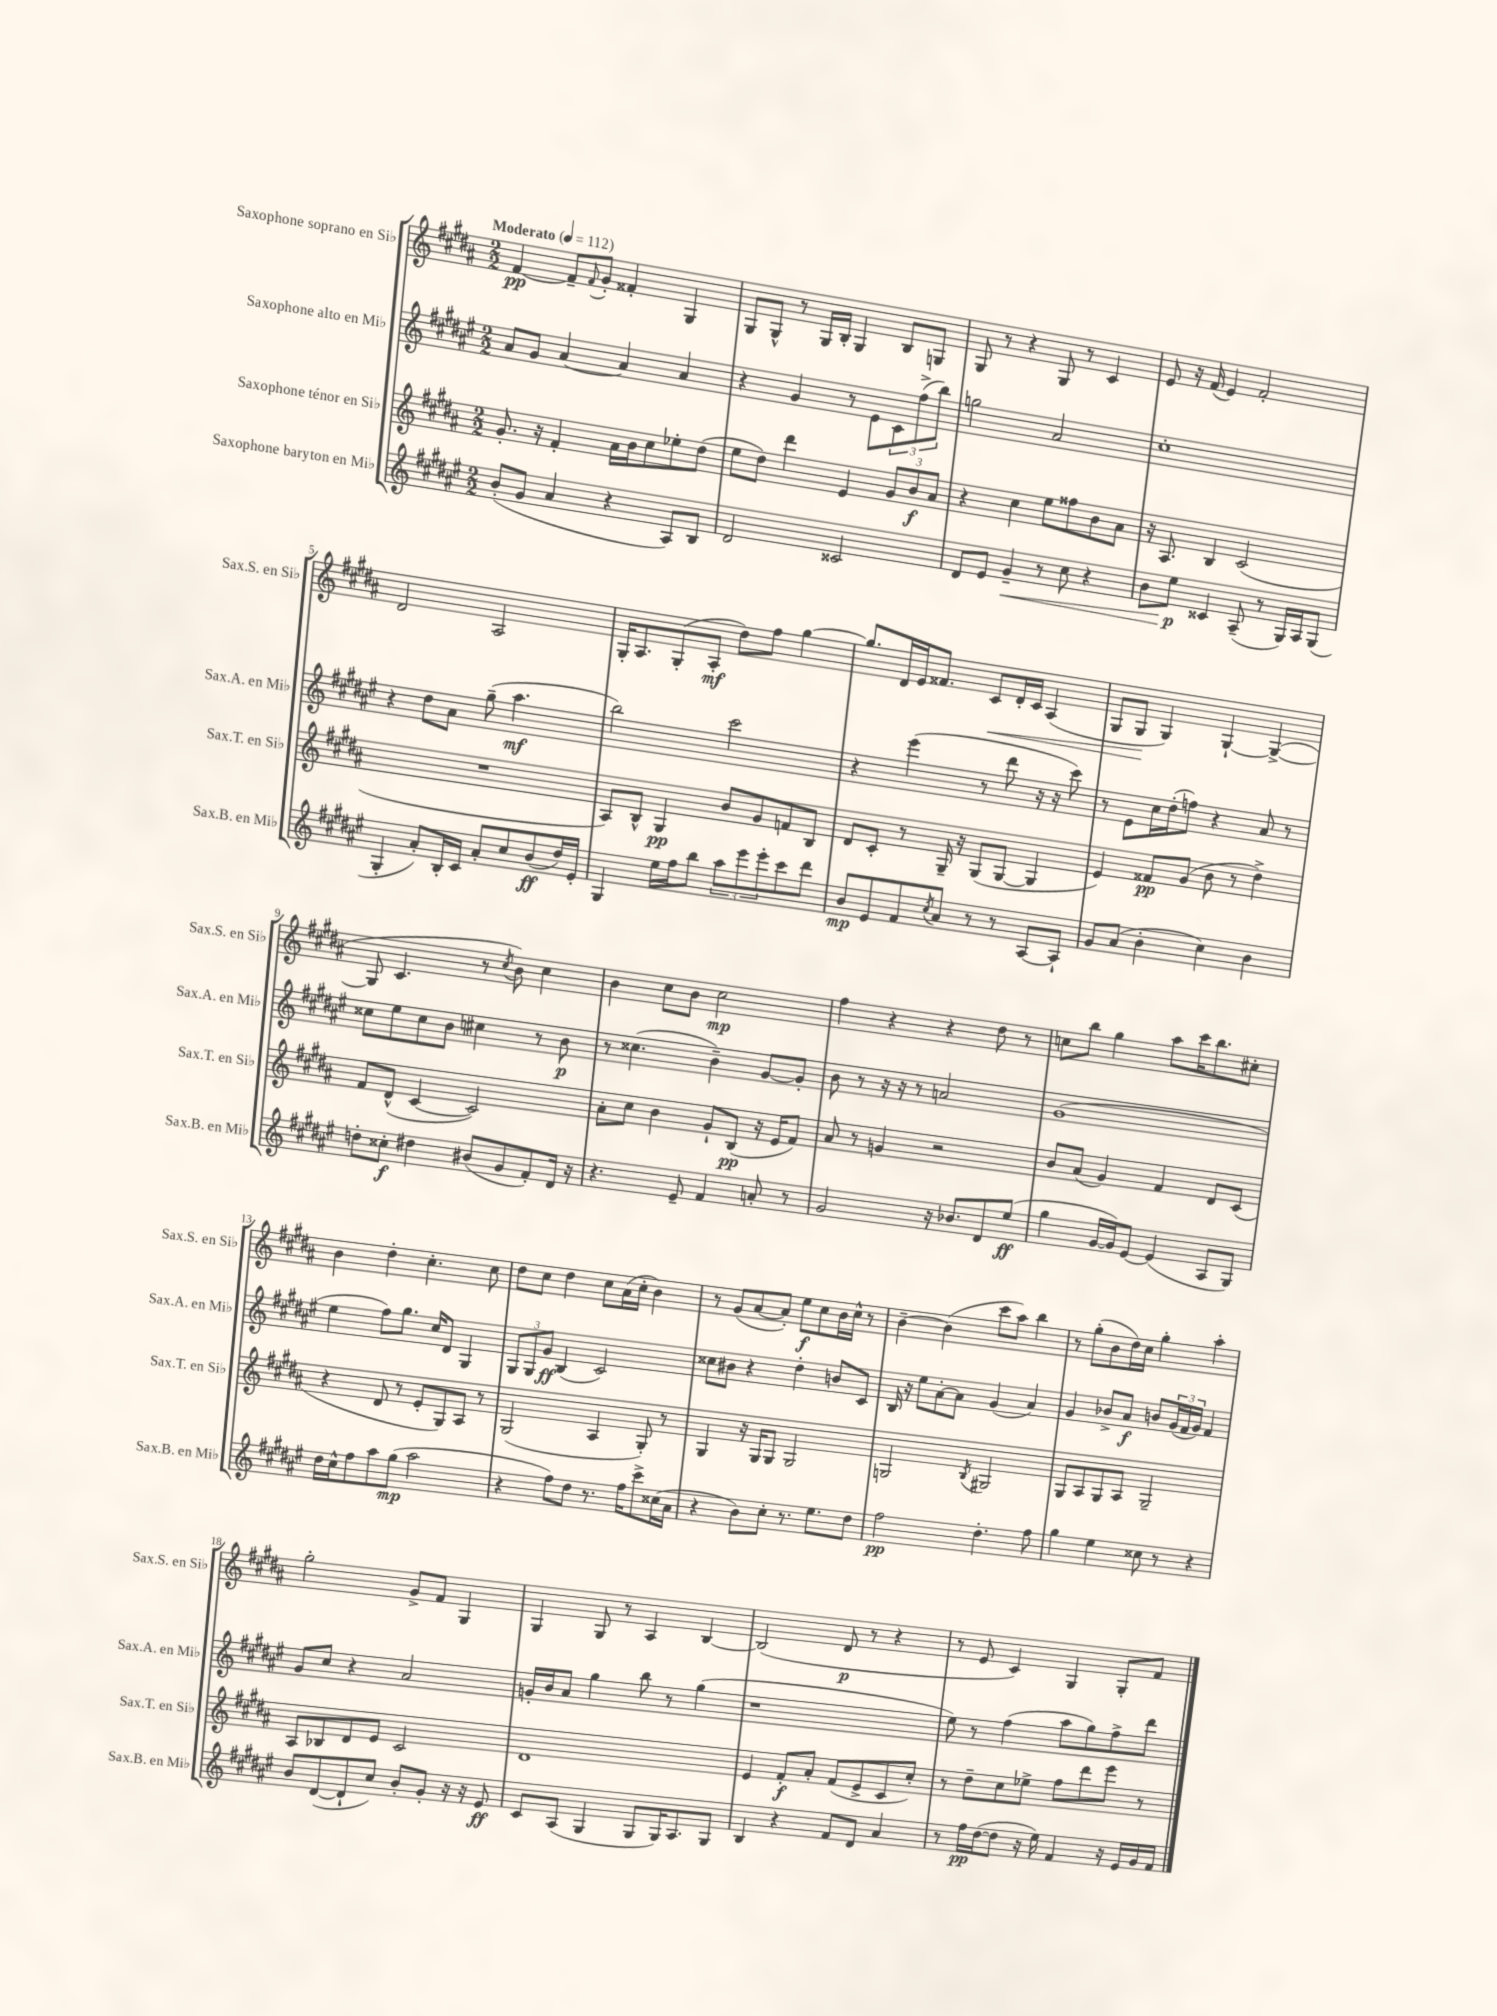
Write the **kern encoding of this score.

**kern	**kern	**kern	**kern
*staff4	*staff3	*staff2	*staff1
*clefG2	*clefG2	*clefG2	*clefG2
*k[f#c#g#d#a#e#]	*k[f#c#g#d#a#]	*k[f#c#g#d#a#e#]	*k[f#c#g#d#a#]
*M2/2	*M2/2	*M2/2	*M2/2
*MM112	*MM112	*MM112	*MM112
(8b'/L	8.g#'/	8a#/L	[4f#/
8g#/J	.	8g#/J	.
.	16r	.	.
4a#/	4f#'/	[4a#/	8f#~/]L
.	.	.	8qqf#/
.	.	.	8g#'/J
4r	16a#\LL	4a#/]	4f##'/
.	16b\J	.	.
.	8cc#\	.	.
8A#/L)	8ee-'\	4a#/	4G#/
8B/J	(8dd#\J	.	.
=	=	=	=
2d#/	8ee\L	4r	8G#/L
.	8dd#\J)	.	8G#^^/J
.	4ddd#\	4g#/	8r
.	.	.	16G#/LL
.	.	.	16B'/JJ
2c##/	4e/	8r	4G#/
.	.	8e#\L	.
.	12g#/L	12c#\	8B/L
.	12b/	(12ff#^\	.
.	.	.	8G/J
.	12a#/J	12bb\J)	.
=	=	=	=
8d#/L	4r	2gg\	8G#/
8e#/J	.	.	8r
4g#~/	4cc#\	.	4r
8r	8ee\L	2a#/	8G#/
8cc#\	8ff##\	.	8r
4r	8b\	.	4c#/
.	8a#\J	.	.
=	=	=	=
8b\L	16r	1cc#'	8e/
.	8.A#/	.	.
8ee#\J	.	.	16r
.	.	.	(16f#/
4c##/	4B/	.	4e/)
(8A#~/	(2c#/	.	2f#'/
8r	.	.	.
16G#/LL)	.	.	.
16A#/J	.	.	.
(8G#/J	.	.	.
=	=	=	=
4G#'/	1r	4r	2d#/
8a#'/L)	.	8dd#\L	.
16B'/L	.	8a#\J	.
16c#/JJ	.	.	.
8a#'/L	.	(8gg#~\	2A#/
8cc#/	.	4.aa#\	.
(8b/	.	.	.
16dd#/L)	.	.	.
16e#'/JJ	.	.	.
=	=	=	=
4G#/	8A#/L)	2bb\)	16G#'/LK
.	.	.	8.A#/
.	8B^^/J	.	.
16ee#\LL	4G#/	.	(8G#'/
16ff#\J	.	.	.
8bb\J	.	.	8A#'/J
12aa#\L	8b/L	2ccc#\	8dd#\L)
12eee#\	.	.	.
.	8g#/	.	8ff#\J
12eee#'\	.	.	.
8ccc#\	8f/	.	[4gg#\
8ddd#\J	8B/J	.	.
=	=	=	=
8b/L	8d#/L	4r	8.gg#/]L
8e#/	8c#'/J	.	.
.	.	.	16d#/L
8f#/	8r	(4eee#\	16e/J
.	.	.	8.f##/J
8qcc#/	.	.	.
8a#/J	16G#~/	.	.
.	16r	.	.
8r	(8G#/L	8r	8c#/L
8r	[8G#/J	8ddd#\	16d#'/L
.	.	.	16c#/JJ
[8A#/L	4G#/]	16r	(4A#/
.	.	16r	.
8A#`/]J	.	8ccc#\)	.
=	=	=	=
8g#/L	4e/)	8r	8G#/L
(8a#/J	.	8e#\L	8G#/J
4b'\	8f##/L	16cc#\L	4G#/)
.	.	(16dd#'\J	.
.	(8g#/J	8ff\J)	.
4cc#\)	8b\	4r	[4G#`/
.	8r	.	.
4b\	4dd#^\)	8a#/	(4G#^/_
.	.	8r	.
=	=	=	=
8dd'\L	8f#/L	8cc##\L	8G#/]
8cc##'\J	(8d#^^/J	8ee#\	4.c#/
4dd#\	[4c#/	8cc##\	.
.	.	8b\J	.
(8b#/L	2c#/])	4cc#\	8r
.	.	.	8qcc#/
8g#/	.	.	8b\)
8f#'/)	.	8r	4cc#\
16d#/Jk	.	8b\	.
16r	.	.	.
=	=	=	=
4.r	8a#'\L	8r	4b\
.	8cc#\J	(4.cc##\	.
.	4b\	.	8cc#\L
8e#~/	.	.	8b\J
4f#/	8g#`/L	4b~\)	2cc#\
.	(8B/J	.	.
8a'/	16r	[8g#/L	.
.	16e/LK	.	.
8r	8f#/J)	8g#'/]J	.
=	=	=	=
2g#/	8a#/	8b\	4ff#\
.	8r	8r	.
.	4g/	16r	4r
.	.	16r	.
.	.	8r	.
16r	2r	2a/	4r
8.b-/L	.	.	.
8d#/	.	.	8dd#\
(8ee#/J	.	.	8r
=	=	=	=
4gg#\	8b/L	(1g#	8cc\L
.	(8a#/J	.	8bb\J
[16g#/LL	4g#/)	.	4gg#\
16g#/]J)	.	.	.
[8e#/J	.	.	.
(4e#/]	4f#/	.	8aa#\L
.	.	.	16ccc#\K
.	.	.	8.bb\
8A#/L	8d#/L	.	.
8G#/J)	(8c#/J	.	8cc#'\J
=	=	=	=
16dd#\LL	4r	4ee#\	4b\
16cc#^^\J	.	.	.
8ff#\	.	.	.
8aa#\	8d#/	8ff#\L)	4dd#'\
(8gg#\J	8r	8.gg#\J	.
2aa#\	8e'/L	.	4.cc#'\
.	.	16cc#/LK	.
.	8G#/)	8d#/J	.
.	8A#/J	4G#/	.
.	8r	.	8cc#\
=	=	=	=
4r	(2G#/	12G#/L	8dd#\L
.	.	12G#/	.
.	.	.	8cc#\J
.	.	12g#/J	.
8ff#\L)	.	(4B/	4dd#\
8dd#\J	.	.	.
8.r	4A#/	2c#/)	8cc#\L
.	.	.	(16a#\L
16ff#\LK	.	.	16cc#'\JJ
8ccc#^\	8G#'/)	.	4b\)
(16cc##\L	8r	.	.
16a#\JJ	.	.	.
=	=	=	=
4r	4G#/	8cc##\L	8r
.	.	8b#\J	(8g#/L
8b\L)	16r	4r	[8a#/
.	16G#/LK	.	.
8cc#'\J	8G#/J	.	8a#'/]J)
8.r	2G#/	4dd#'\	8ee\L
.	.	.	8cc#\
8.ee#\L	.	.	.
.	.	8b/L	16b\L
.	.	.	16cc#^^\JJ
8dd#\J	.	8c#/J	8r
=	=	=	=
2ff#\	2G/	16B/	[4b~\
.	.	16r	.
.	.	8ee#\L	.
.	.	[8a#'\	(4b\]
.	.	8a#\]J	.
.	8qB/	.	.
4.dd#'\	2G#/	(4g#/	8ccc#\L
.	.	.	8aa#\J)
.	.	4a#/)	4bb\
8ff#\	.	.	.
=	=	=	=
4gg#\	8G#/L	4g#/	8r
.	8A#/	.	(8gg#'\L
4ee#\	8G#/	8b-^/L	8b\
.	8A#/J	8a#/J	16dd#\L)
.	.	.	16cc#\JJ
8cc##\	2G#~/	8b/L	4gg#'\
8r	.	(24g#/L	.
.	.	24f#/	.
.	.	24g#/JJ)	.
4r	.	4f#/	4aa#'\
=	=	=	=
8b/L	8A#/L	8g#/L	2gg#'\
([8d#/	8B-/	8cc#/J	.
8d#`/]	8d#/	4r	.
8cc#/J)	8e/J	.	.
8b'/L	2c#/	2a#/	8g#^/L
8g#'/J	.	.	8f#/J
16r	.	.	4G#/
16r	.	.	.
8e#/	.	.	.
=	=	=	=
8c#/L	1d#	16g'/LL	4G#/
.	.	16b/J	.
(8A#/J	.	8a#/J	.
4G#/	.	4gg#\	8G#/
.	.	.	8r
8G#/L	.	8bb\	4A#/
16G#/K)	.	8r	.
8.A#/	.	.	.
.	.	(4gg#\	[4B/
8G#/J	.	.	.
=	=	=	=
4B/	4e/	1r	(2B/]
4r	8f#'/L	.	.
.	8a#'/J	.	.
8f#/L	(8f#/L	.	8d#/
8d#/J	8e^/	.	8r
4a#/	8c#/	.	4r
.	8cc#'/J)	.	.
=	=	=	=
8r	8r	8ee#\)	8r
16ff#\LL	8dd#~\L	8r	8e/
([16dd#\J	.	.	.
8dd#\]J	8cc#\	(4ff#\	4c#/)
16r	8ee-^\J	.	.
16ee#\)	.	.	.
4f#/	8ff#\L	8aa#\L	4G#/
.	8ddd#\	8gg#\)	.
16r	8eee\J	8ff#^\	8G#'/L
16e#/LL	.	.	.
16g#/	8r	8ddd#\J	8f#/J
16f#/JJ	.	.	.
==	==	==	==
*-	*-	*-	*-
